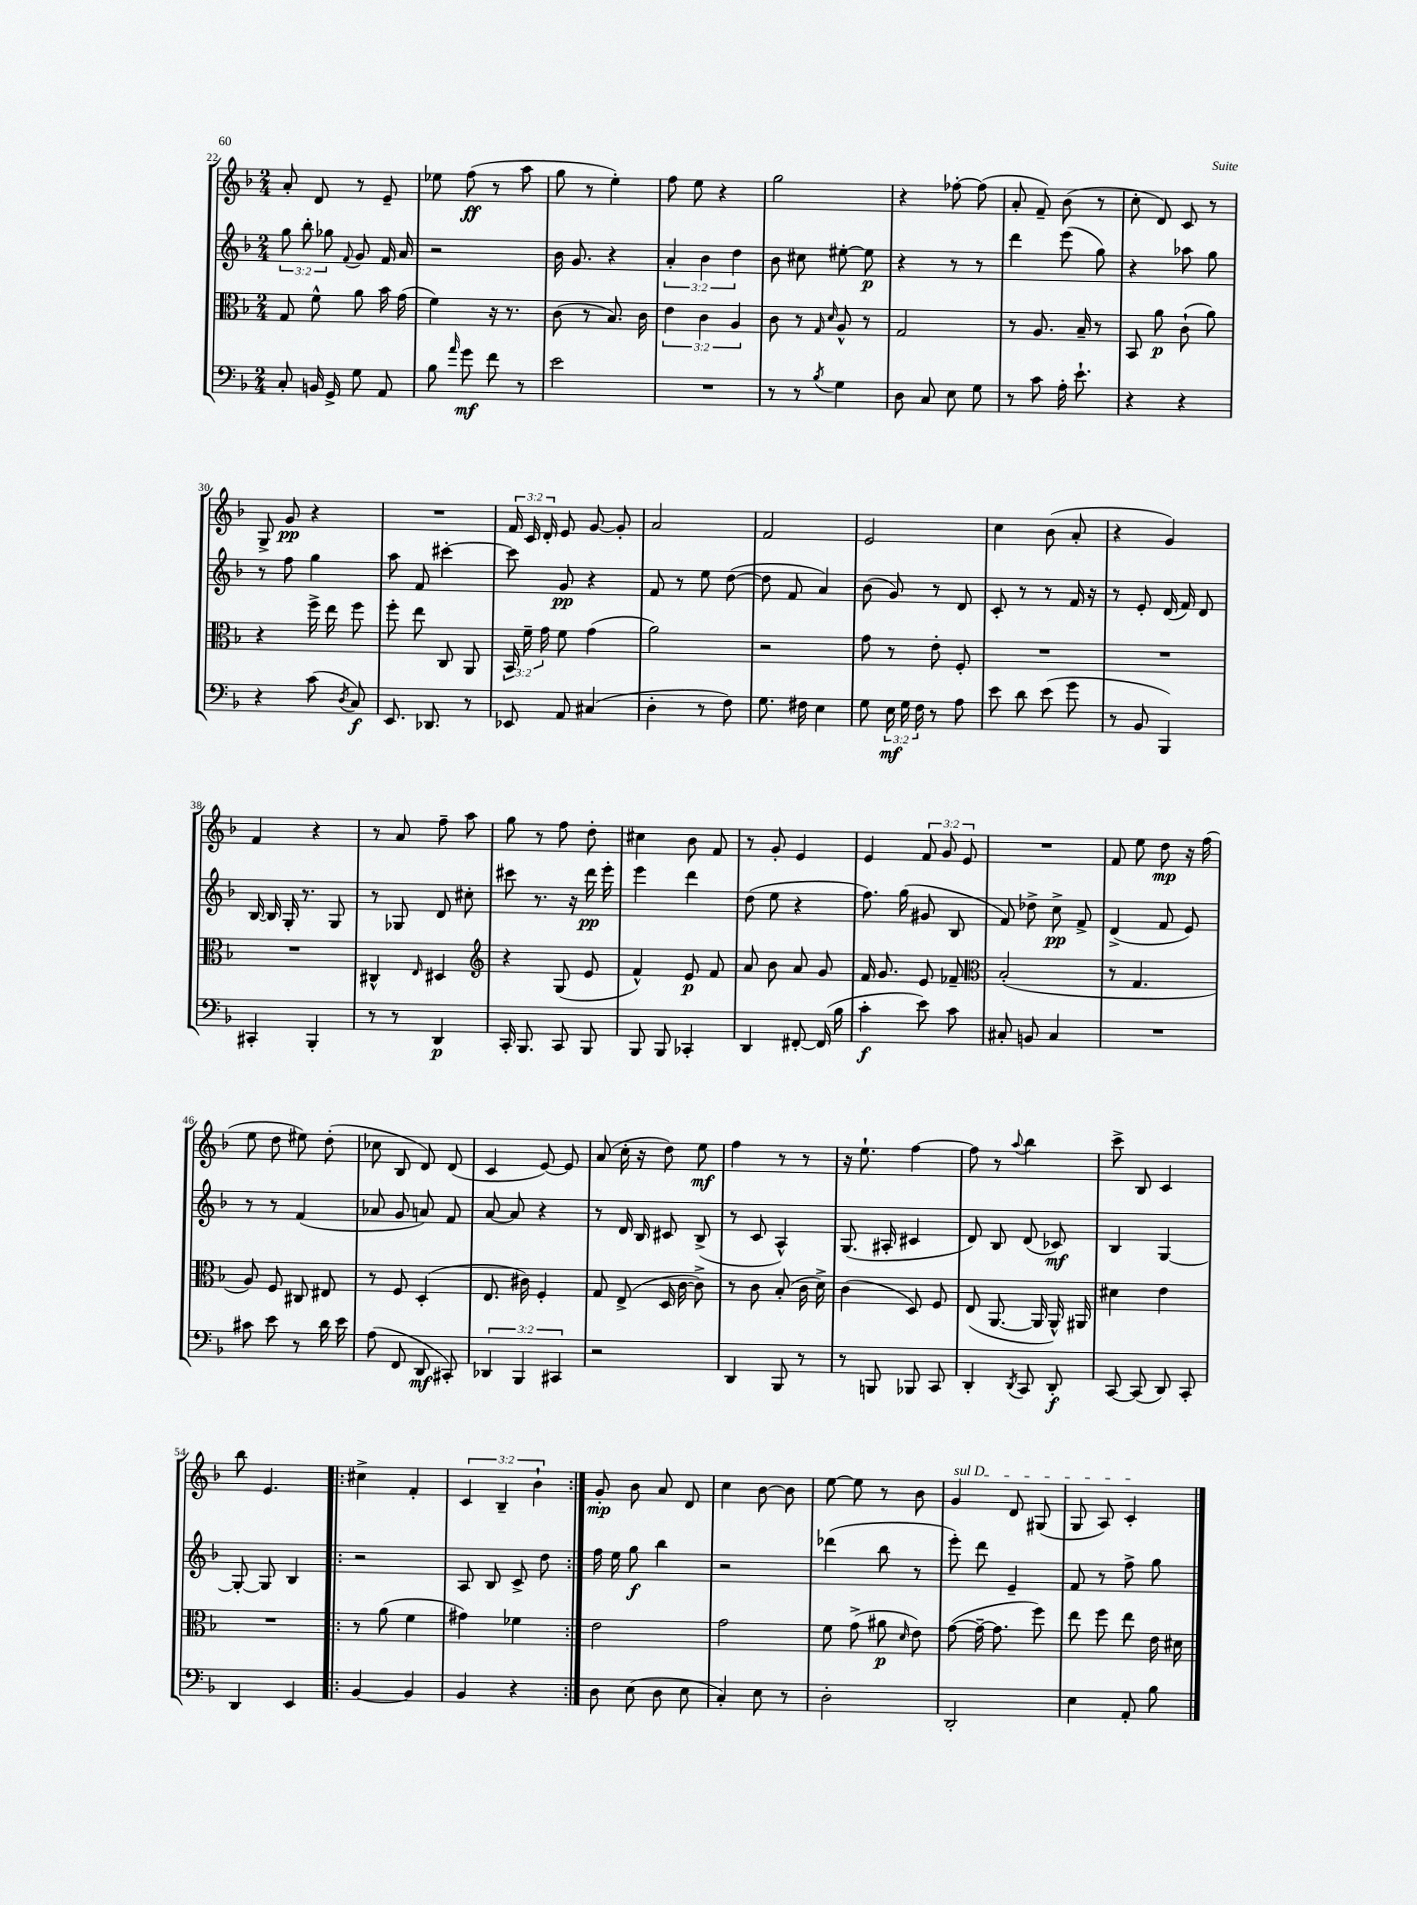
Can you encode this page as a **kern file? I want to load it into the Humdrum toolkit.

**kern	**kern	**kern	**kern
*staff4	*staff3	*staff2	*staff1
*clefF4	*clefC3	*clefG2	*clefG2
*k[b-]	*k[b-]	*k[b-]	*k[b-]
*M2/4	*M2/4	*M2/4	*M2/4
8C'/	8G/	12gg\	8a'/
.	.	12bb-'\	.
16BB/	8f^^\	.	8d/
.	.	12gg-\	.
16GG^/	.	.	.
.	.	8qqf/	.
8G\	8a\	8g/	8r
8AA/	16b-\	16f/	8e~/
.	(16g\	16a/	.
=	=	=	=
8B-\	4f\)	2r	8ee-\
16qqa/	.	.	.
8g\	.	.	(8ff\
8f\	16r	.	8r
.	8.r	.	.
8r	.	.	8aa\
=	=	=	=
2e\	(8c\	16b-\	8gg\
.	.	8.g/	.
.	8r	.	8r
.	8.B-/)	4r	4ee'\)
.	16c\	.	.
=	=	=	=
2r	6e\	6a'/	8ff\
.	.	.	8ee\
.	6c\	6b-\	.
.	.	.	4r
.	6A/	6dd\	.
=	=	=	=
8r	8c\	8b-\	2gg\
8r	8r	8cc#\	.
.	16qqG/	.	.
8qB-/	16qqd/	.	.
4G\	8A^^/	[8ee#'\	.
.	8r	8ee#\]	.
=	=	=	=
8D\	2G/	4r	4r
8C/	.	.	.
8E\	.	8r	[8ff-'\
8G\	.	8r	(8ff-\]
=	=	=	=
8r	8r	4ddd\	8a'/
8c\	8.A/	.	8f~/)
16A'\	.	(8eee\	(8b-\
8.e`\	16B-~/	.	.
.	8r	8gg\)	8r
=	=	=	=
4r	8BB-/	4r	8cc'\
.	8a\	.	8d/)
4r	(8c`\	8aa-\	8c/
.	8a\)	8gg\	8r
=	=	=	=
4r	4r	8r	8G^/
.	.	8ff\	8g/
(8c\	16ff^\	4gg\	4r
.	16ee\	.	.
8qD/	.	.	.
8C/)	8ff\	.	.
=	=	=	=
8.EE/	8ff'\	8aa\	2r
.	8ee\	8f/	.
8.DD-/	.	.	.
.	8C/	[4ccc#'\	.
8r	8AA/	.	.
=	=	=	=
8EE-/	24BB-/	8ccc#\]	24f/
.	24f~\	.	24c/
.	24g\	.	24d'/
8AA/	8f\	8g/	8e/
(4C#/	(4g\	4r	[8g/
.	.	.	8g'/]
=	=	=	=
4D'\	2a\)	8f/	2a/
.	.	8r	.
8r	.	8ee\	.
8F\)	.	([8dd\	.
=	=	=	=
8.G\	2r	8dd\]	2f/
.	.	8f/	.
16F#\	.	.	.
4E\	.	4a/)	.
=	=	=	=
8G\	8g\	(8b-\	2e/
24E\	8r	8g/)	.
24G\	.	.	.
24F\	.	.	.
8r	8e'\	8r	.
8A\	8F'/	8d/	.
=	=	=	=
8e\	2r	8c'/	4cc\
8d\	.	8r	.
(8e\	.	8r	(8b-\
8g\	.	16f/	8a'/
.	.	16r	.
=	=	=	=
8r	2r	8r	4r
8BB-/	.	8e'/	.
4BBB-/)	.	(16d/	4g/)
.	.	16f/)	.
.	.	8d/	.
=	=	=	=
4CC#'/	2r	[16B-/	4f/
.	.	16B-/]	.
.	.	16G'/	.
.	.	8.r	.
4BBB-'/	.	.	4r
.	.	8G/	.
=	=	=	=
8r	4C#^^/	8r	8r
8r	.	8G-/	8a/
.	16qqE/	.	.
4DD/	4D#/	8d/	8ff~\
.	.	8cc#'\	8aa\
=	=	=	=
*	*clefG2	*	*
16CC'/	4r	8ccc#\	8gg\
8.BBB-/	.	.	.
.	.	8.r	8r
8CC/	(8G/	.	8ff\
.	.	16r	.
8BBB-/	8e/	16ddd\	8dd'\
.	.	16eee'\	.
=	=	=	=
8BBB-/	4f^^/)	4eee\	4cc#\
8BBB-/	.	.	.
4CC-'/	8e/	4ddd\	8b-\
.	8f/	.	8f/
=	=	=	=
4DD/	8a/	(8dd\	8r
.	8b-\	8ee\	8g'/
[8FF#'/	8a/	4r	4e/
(16FF#/]	8g/	.	.
16B-\	.	.	.
=	=	=	=
4c'\	16f/	8.ff\)	4e/
.	8.g/	.	.
.	.	(16gg\	.
8e\)	8e/	8g#/	12f/
.	.	.	12g/
8c\	8f-~/	8B-/	.
.	.	.	12e/
=	=	=	=
*	*clefC3	*	*
8C#'/	(2B-'/	8f/)	2r
8BB/	.	8dd-^\	.
4C#/	.	8cc^\	.
.	.	8f^/	.
=	=	=	=
2r	8r	(4d^/	8f/
.	4.G/	.	8ee\
.	.	8f/	8dd\
.	.	8e/)	16r
.	.	.	(16ff\
=	=	=	=
8c#\	8A/)	8r	8ee\
8e\	8F/	8r	8dd\
8r	8C#/	(4f/	8ee#\)
16d\	8E#/	.	(8dd'\
16e\	.	.	.
=	=	=	=
(8A\	8r	8a-/	8cc-\
8FF/	8F/	8g/	8B-/
8DD/	(4D'/	8a/)	8d/)
8CC#'/)	.	8f/	(8d/
=	=	=	=
6DD-/	8.E/	[8a/	4c/
.	.	8a/]	.
6BBB-/	.	.	.
.	16c#\)	.	.
.	4F'/	4r	[8e/)
6CC#/	.	.	.
.	.	.	8e/]
=	=	=	=
2r	8G/	8r	(8a/
.	(8E^/	16d/	16cc'\
.	.	16B-/	16r
.	16D/	8c#/	8dd\)
.	[16c\	.	.
.	8c^\])	(8B-^/	8ee\
=	=	=	=
4DD/	8r	8r	4ff\
.	8c\	8c/	.
8BBB-/	(8B-'/	4A^^/)	8r
8r	16c\	.	8r
.	16d^\)	.	.
=	=	=	=
8r	(4c\	(8.G/	16r
.	.	.	8.ee`\
8BBB/	.	.	.
.	.	16A#'/	.
8BBB-/	8D/)	4c#/	[4ff\
8CC/	8F/	.	.
=	=	=	=
4DD'/	(8E/	8d/)	8ff\]
.	[8.AA/	8B-/	8r
8qDD/	.	.	8qqaa/
8CC/	.	(8d/	4bb-\
.	16AA/]	.	.
8DD'/	16AA^^/)	8c-/)	.
.	16AA#/	.	.
=	=	=	=
[8CC/	4d#\	4B-/	8ccc^\
(8CC/]	.	.	8B-/
8DD/)	4e\	[4G/	4c/
8CC'/	.	.	.
=	=	=	=
4DD/	2r	8G'/_	8bb-\
.	.	8G/]	4.e/
4EE/	.	4B-/	.
=!|:	=!|:	=!|:	=!|:
[4BB-/	8r	2r	4cc#^\
.	(8a\	.	.
4BB-/]	4f\	.	4f'/
=	=	=	=
4BB-/	4g#\)	8A/	6c/
.	.	8B-/	.
.	.	.	6B-~/
4r	4f-\	8c^/	.
.	.	.	6b-`\
.	.	8dd\	.
=:|!	=:|!	=:|!	=:|!
8D\	2e\	16ff\	8g'/
.	.	16ee\	.
(8E\	.	8gg\	8b-\
8D\	.	4bb-\	8a/
8E\	.	.	8d/
=	=	=	=
4C'/)	2g\	2r	4cc\
8E\	.	.	[8b-\
8r	.	.	8b-\]
=	=	=	=
2D'\	8f\	(4ddd-\	[8ee\
.	(8g^\	.	8ee\]
.	8a#\	8bb-\	8r
.	16qqd/	.	.
.	8e\)	8r	8b-\
=	=	=	=
2DD'/	([8g\	8eee'\)	4g/
.	16g~\_	8ddd\	.
.	8.g\]	.	.
.	.	4e~/	8d/
.	8ff\)	.	(8G#/
=	=	=	=
4E\	8ee\	8f/	8G/
.	8ff\	8r	8A/)
8AA'/	8ee\	8ff^\	4c'/
8B-\	16e\	8gg\	.
.	16d#\	.	.
==	==	==	==
*-	*-	*-	*-
